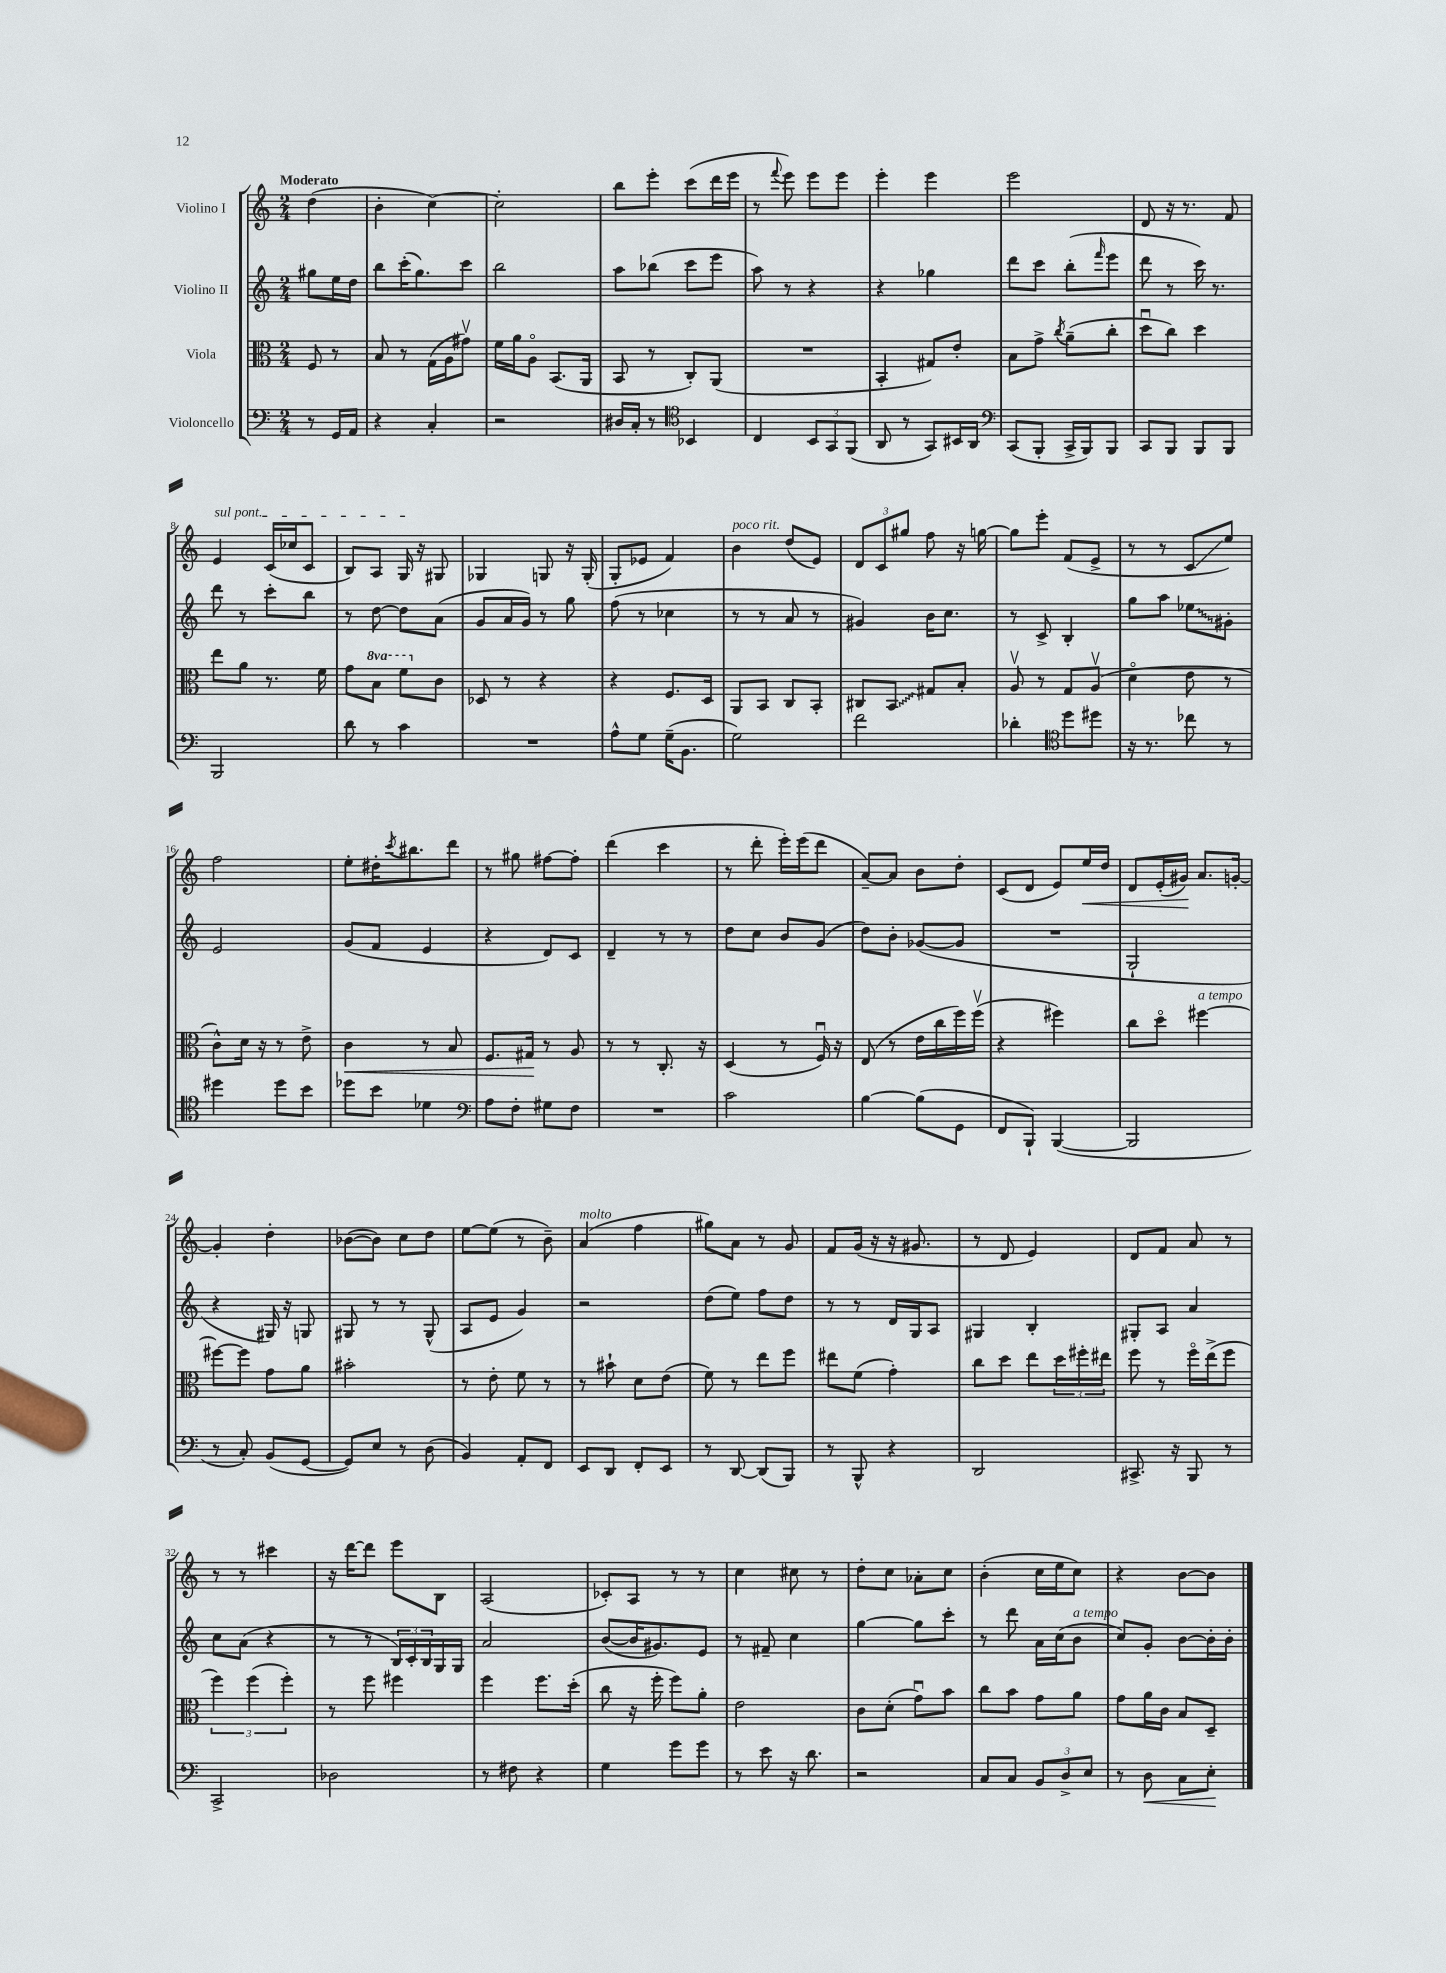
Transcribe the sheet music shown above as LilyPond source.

<<
\new StaffGroup <<
\new Staff = "s0" \with { instrumentName = "Violino I" } {
    \clef treble \key c \major \numericTimeSignature \time 2/4 \partial 4 \tempo "Moderato"
    d''4( |
    b'4-. c''4~) |
    c''2-. |
    b''8 e'''8-. c'''8( d'''16 e'''16 |
    r8 \appoggiatura { f'''8 } e'''8) e'''8 e'''8 |
    e'''4-. e'''4 |
    e'''2 |
    d'8 r16 r8. f'8 |
    \once \override TextSpanner.bound-details.left.text = \markup { \italic "sul pont." } e'4\startTextSpan c'16( ces''16 c'8 |
    b8) a8 g16\stopTextSpan r16 gis8 |
    ges4 g8 r16 g16-.( |
    g8-. ees'8 f'4) |
    b'4^\markup { \italic "poco rit." } d''8( e'8) |
    \tuplet 3/2 { d'8 c'8 gis''8 } f''8 r16 g''16~ |
    g''8 e'''8-. f'8( e'8-> |
    r8 r8 c'8\glissando e''8) |
    f''2 |
    e''8-. dis''16-. \acciaccatura { c'''8 } bis''8. d'''8 |
    r8 gis''8 fis''8~ fis''8-. |
    d'''4( c'''4 |
    r8 d'''8-. e'''16-.) e'''16( d'''8 |
    a'8~--) a'8 b'8 d''8-. |
    c'8( d'8 e'8) e''16\< d''16 |
    d'8 e'16-.( gis'16\!) a'8. g'16~-. |
    g'4-. d''4-. |
    bes'8~( bes'8) c''8 d''8 |
    e''8~ e''8( r8 b'8--) |
    a'4^\markup { \italic "molto" }( f''4 |
    gis''8) a'8 r8 g'8 |
    f'8 g'16( r16 r16 gis'8. |
    r8 d'8 e'4) |
    d'8 f'8 a'8 r8 |
    r8 r8 cis'''4 |
    r16 d'''16~ d'''8 e'''8 b8 |
    a2( |
    ces'8-.) a8 r8 r8 |
    c''4 cis''8 r8 |
    d''8-. c''8 aes'8-. c''8 |
    b'4-.( c''16 e''16 c''8) |
    r4 b'8~ b'8 \bar "|." |
}
\new Staff = "s1" \with { instrumentName = "Violino II" } {
    \clef treble \key c \major \numericTimeSignature \time 2/4 \partial 4
    gis''8 e''16 d''16 |
    b''8 c'''16-.( g''8.) c'''8 |
    b''2 |
    a''8 bes''8( c'''8 e'''8 |
    a''8) r8 r4 |
    r4 ges''4 |
    d'''8 c'''8 b''8-.( \grace { f'''16 } e'''8 |
    d'''8 r8 c'''16) r8. |
    d'''8 r8 c'''8-. b''8 |
    r8 d''8~ d''8 a'8( |
    g'8 a'16 g'16) r8 g''8 |
    f''8( r8 ces''4 |
    r8 r8 a'8 r8 |
    gis'4) b'16 c''8. |
    r8 c'8-> b4-. |
    g''8 a''8 \once \override Glissando.style = #'zigzag ees''8\glissando gis'8-. |
    e'2 |
    g'8( f'8 e'4 |
    r4 d'8) c'8 |
    d'4-- r8 r8 |
    d''8 c''8 b'8 g'8( |
    d''8) b'8-. ges'8~( ges'8 |
    R2 |
    g2-! |
    r4 gis16) r16 g8 |
    gis8 r8 r8 gis8-^( |
    a8 e'8 g'4) |
    r2 |
    d''8( e''8) f''8 d''8 |
    r8 r8 d'16 g16 a8 |
    gis4 b4-. |
    gis8-. a8 a'4 |
    c''8 a'8( r4 |
    r8 r8 \tuplet 3/2 { b16) c'16-. b16 } g16 g16 |
    a'2 |
    b'8~( b'16 gis'8.) e'8 |
    r8 fis'8-- c''4 |
    g''4~ g''8 c'''8-. |
    r8 d'''8 a'16 c''16( b'8^\markup { \italic "a tempo" } |
    c''8) g'8-. b'8~ b'16-. b'16-. \bar "|." |
}
\new Staff = "s2" \with { instrumentName = "Viola" } {
    \clef alto \key c \major \numericTimeSignature \time 2/4 \set Staff.ottavationMarkups = #ottavation-simple-ordinals \partial 4
    f8 r8 |
    b8 r8 g16( a16 gis'8\upbow) |
    f'16 a'16 a8\flageolet b,8.( a,16 |
    b,8 r8 c8-.) a,8( |
    R2 |
    b,4-. gis8) e'8-. |
    b8 g'8-> \acciaccatura { c''8 } a'8--( c''8-. |
    d''8\downbow c''8) d''4 |
    e''8 a'8 r8. f'16 |
    g'8 \ottava #1 b'8 f''8 \ottava #0 c'8 |
    des8 r8 r4 |
    r4 f8. d16 |
    a,8 b,8 c8 b,8-. |
    cis8 \once \override Glissando.style = #'zigzag b,8\glissando gis8 b8-. |
    a8\upbow r8 g8 a8\upbow( |
    d'4\flageolet e'8 r8 |
    c'8-^) d'16 r16 r8 e'8-> |
    c'4\< r8 b8 |
    f8. gis16\! r8 a8 |
    r8 r8 c8.-. r16 |
    d4( r8 f16\downbow) r16 |
    e8( r8 e'16 c''16 f''16) f''16\upbow( |
    r4 fis''4) |
    c''8 d''8\flageolet fis''4~^\markup { \italic "a tempo" } |
    fis''8~ fis''8 g'8 a'8 |
    bis'2-. |
    r8 e'8-. f'8 r8 |
    r8 bis'8-! d'8 e'8( |
    f'8) r8 e''8 f''8 |
    eis''8 f'8( g'4-.) |
    c''8 d''8 e''8 \tuplet 3/2 { d''16 fis''16-. eis''16 } |
    f''8 r8 f''16\flageolet e''16->( f''8 |
    \tuplet 3/2 { f''4) f''4( f''4-.) } |
    r8 f''8 fis''4 |
    f''4 f''8. d''16-.( |
    c''8 r16 f''16-. f''8) a'8-. |
    e'2 |
    c'8 d'8-.( g'8\downbow) b'8 |
    c''8 b'8 g'8 a'8 |
    g'8 a'16 c'16 b8 d8-- \bar "|." |
}
\new Staff = "s3" \with { instrumentName = "Violoncello" } {
    \clef bass \key c \major \numericTimeSignature \time 2/4 \partial 4
    r8 g,16 a,16 |
    r4 c4-. |
    r2 |
    dis16 c16-. r8 \clef tenor bes,4 |
    c4 \tuplet 3/2 { b,8 g,8 f,8( } |
    a,8 r8 g,8) bis,16 a,16 |
    \clef bass c,8( b,,8-. c,16-> b,,16) b,,8 |
    c,8 b,,8 b,,8 b,,8 |
    b,,2 |
    d'8 r8 c'4 |
    R2 |
    a8-^ g8 g16--( b,8. |
    g2) |
    f'2 |
    des'4-. \clef tenor d''8 dis''8 |
    r16 r8. ces''8 r8 |
    dis''4 dis''8 b'8 |
    des''8 b'8 des'4 |
    \clef bass a8 f8-. gis8 f8 |
    R2 |
    c'2 |
    b4~ b8( g,8 |
    f,8 b,,8-!) b,,4~( |
    b,,2 |
    r8 c8-.) b,8( g,8~ |
    g,8) e8 r8 d8( |
    b,4) a,8-. f,8 |
    e,8 d,8 f,8-. e,8 |
    r8 d,8~ d,8( b,,8) |
    r8 b,,8-^ r4 |
    d,2 |
    cis,8.-> r16 b,,8 r8 |
    c,2-> |
    des2 |
    r8 fis8 r4 |
    g4 g'8 g'8 |
    r8 e'8 r16 d'8. |
    r2 |
    c8 c8 \tuplet 3/2 { b,8 d8-> e8 } |
    r8 d8\< c8 e8-.\! \bar "|." |
}
>>
>>
